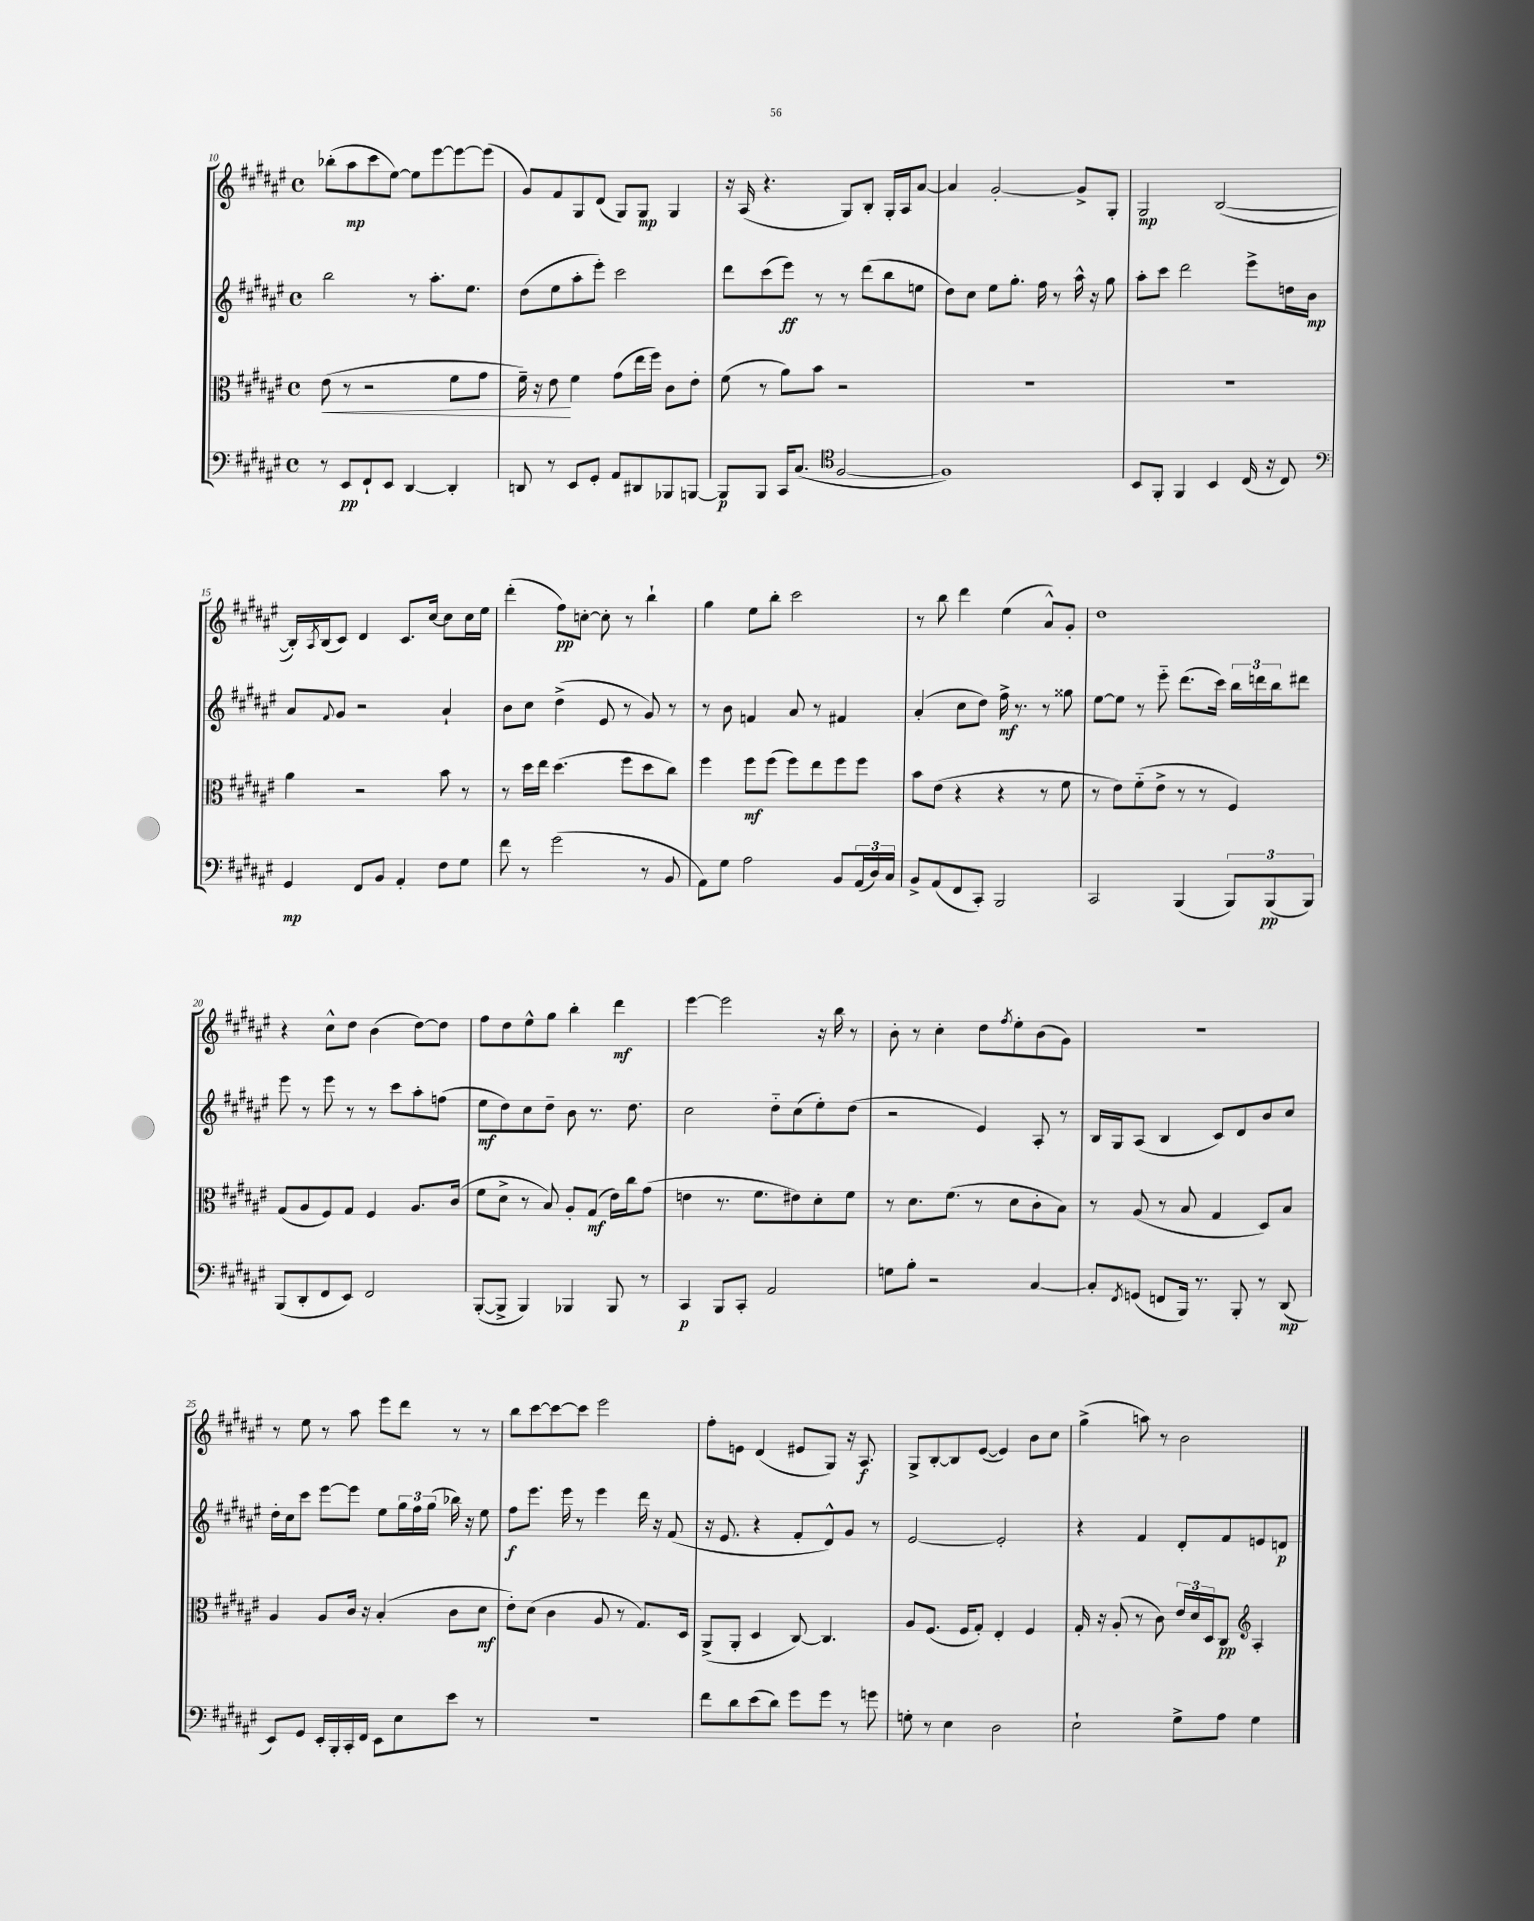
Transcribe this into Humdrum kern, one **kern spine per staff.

**kern	**kern	**kern	**kern
*staff4	*staff3	*staff2	*staff1
*clefF4	*clefC3	*clefG2	*clefG2
*k[f#c#g#d#a#e#]	*k[f#c#g#d#a#e#]	*k[f#c#g#d#a#e#]	*k[f#c#g#d#a#e#]
*M4/4	*M4/4	*M4/4	*M4/4
*met(c)	*met(c)	*met(c)	*met(c)
8r	(8e#\	2bb\	(8bb-'\L
8EE#/L	8r	.	8aa#\
8FF#`/	2r	.	8ccc#\
8EE#/J	.	.	[8ee#\J)
[4DD#/	.	8r	8ee#\]L
.	.	8.aa#'\L	[8eee#\
4DD#'/]	8f#\L	.	8eee#\_
.	.	8.ee#\J	.
.	8g#\J	.	(8eee#\]J
=	=	=	=
8DD/	16f#~\)	(8dd#\L	8g#/L)
.	16r	.	.
8r	8e#\	8ee#\	8f#/
8EE#/L	4f#\	8aa#'\	8G#/
8GG#'/J	.	8eee#'\J)	(8d#/J
8AA#/L	(8g#\L	2ccc#\	8G#/L)
8DD#/	16ee#\L	.	8G#/J
.	16ff#\JJ)	.	.
8BBB-/	8c#\L	.	4G#/
[8BBB/J	8e#'\J	.	.
=	=	=	=
8BBB/]L	(8f#\	8ddd#\L	16r
.	.	.	(16A#/
8BBB/J	8r	(8ccc#\	4.r
16CC#/LK	8a#\L)	8eee#\J)	.
(8.C#/J	.	.	.
.	8b\J	8r	.
*clefC4	*	*	*
[2F#/	2r	8r	8G#/L)
.	.	(8ddd#\L	8B'/J
.	.	8bb\	16G#'/LL
.	.	.	16A#/J
.	.	8ee\J	[8a#/J
=	=	=	=
1F#])	1r	8dd#\L)	4a#/]
.	.	8cc#\J	.
.	.	8ee#\L	[2g#'/
.	.	8.gg#'\J	.
.	.	16ff#\	.
.	.	8r	.
.	.	16aa#^^\	8g#^/]L
.	.	16r	.
.	.	8gg#\	8G#'/J
=	=	=	=
8BB/L	1r	8aa#'\L	2G#/
8FF#'/J	.	8ccc#\J	.
4FF#/	.	2ddd#\	.
4BB/	.	.	([2B/
(16C#/	.	8eee#^\L	.
16r	.	.	.
8C#/)	.	16dd\L	.
.	.	16b\JJ	.
=	=	=	=
*clefF4	*	*	*
4GG#/	4a#\	8a#/L	16B'/]LL)
.	.	.	8qA#/
.	.	.	(16B/J
.	.	8qqf#/	.
.	.	8g#/J	8c#/J)
8FF#/L	2r	2r	4d#/
8BB/J	.	.	.
4AA#'/	.	.	8.c#/L
.	.	.	[16cc#/Jk
8F#\L	8b\	4a#`/	8cc#\]L
8G#\J	8r	.	16cc#\L
.	.	.	16ee#\JJ
=	=	=	=
8f#\	8r	8b\L	(4ddd#'\
8r	16dd#\LL	8cc#\J	.
.	16ee#\JJ	.	.
(2g#\	(4.dd#\	(4dd#^\	8ff#\L)
.	.	.	[8cc'\J
.	.	8e#/	8cc'\]
.	8ff#\L	8r	8r
8r	8dd#\	8g#/)	4bb`\
8BB/	8cc#\J)	8r	.
=	=	=	=
8AA#\L)	4ff#\	8r	4gg#\
8G#\J	.	8b\	.
2A#\	8ff#\L	4f/	8ee#\L
.	(8ff#\J	.	8bb'\J
.	8ff#\L)	8a#/	2ccc#\
.	8ee#\	8r	.
8BB/L	8ff#\	4f#/	.
(24AA#/L	8ff#\J	.	.
24D#/)	.	.	.
24C#/JJ	.	.	.
=	=	=	=
8BB^/L	8b\L	(4a#'/	8r
(8AA#/	(8e#\J	.	8bb\
8FF#/	4r	8cc#\L	4ddd#\
8CC#'/J)	.	8dd#\J)	.
2BBB/	4r	16ff#^\	(4ee#\
.	.	8.r	.
.	8r	8r	8a#^^/L)
.	8f#\	8gg##\	8g#'/J
=	=	=	=
2CC#/	8r	[8ee#\L	1dd#
.	8e#\L)	8ee#\]J	.
.	(8f#'~\	8r	.
.	8e#^\J	8eee#'~\	.
(4BBB/	8r	(8.ddd#\L	.
.	8r	.	.
.	.	16ccc#\Jk)	.
12BBB/L)	4F#/)	24bb\LL	.
.	.	24ddd\	.
(12BBB/	.	24bb\J	.
.	.	8ddd#\J	.
12BBB/J)	.	.	.
=	=	=	=
(8BBB/L	(8G#/L	8eee#\	4r
8DD#'/	8A#/	8r	.
8FF#/	8F#/)	8eee#\	8cc#^^\L
8EE#/J)	8G#/J	8r	8dd#\J
2FF#/	4F#/	8r	(4b\
.	.	8ccc#\L	.
.	8.A#/L	8aa#'\	[8dd#\L)
.	.	(8ff\J	8dd#\]J
.	(16c#/Jk	.	.
=	=	=	=
([8BBB'/L	8f#\L	8ee#\L	8ff#\L
8BBB^/]J	8d#^\J	8dd#\)	8dd#\
4BBB/)	8r	8cc#\	8ee#^^\
.	8B/)	8dd#~\J	8gg#\J
4BBB-/	8A#'/L	8b\	4bb'\
.	(8G#/J	8.r	.
8BBB-/	16e#\LL)	.	4ddd#\
.	16cc#\J	8.dd#\	.
8r	(8g#\J	.	.
=	=	=	=
4CC#/	4e\	2cc#\	[4eee#\
8BBB/L	8.r	.	2eee#\]
8CC#'/J	.	.	.
.	8.f#\L	.	.
2AA#/	.	8dd#'~\L	.
.	8e#\)	(8cc#\	.
.	8d#'\	8ee#'\)	16r
.	.	.	16bb\
.	8f#\J	(8dd#\J	8r
=	=	=	=
8G\L	8r	2r	8b'\
8B'\J	8.d#\L	.	8r
2r	.	.	4cc#'\
.	(8.f#\J	.	.
.	8r	4e#/)	8dd#\L
.	.	.	8qff#/
.	8d#\L	.	8ee#'\
[4C#/	8c#'\	8A#'/	(8b\
.	8B\J)	8r	8g#\J)
=	=	=	=
8C#'/]L	8r	16B/LL	1r
.	.	16G#/J	.
8qFF#/	.	.	.
(8GG/J	(8A#/	(8A#/J	.
8FF/L	8r	4B/	.
16BBB/Jk)	8B/	.	.
8.r	.	.	.
.	4G#/	8c#/L)	.
8BBB'/	.	8d#/	.
8r	8D#/L)	8b/	.
(8DD#/	8B/J	8cc#/J	.
=	=	=	=
8EE#/L)	4A#/	16dd#'\LL	8r
.	.	16cc#\J	.
8GG#/J	.	8ccc#\J	8ee#\
16EE#'/LL	8A#/L	[8eee#\L	8r
16BBB'/	.	.	.
16CC#'/	16c#/Jk	8eee#\]J	8aa#\
16FF#/JJ	16r	.	.
8EE#\L	(4B'/	8ee#\L	8eee#\L
8E#\	.	24gg#\L	8ddd#\J
.	.	24ff#\	.
.	.	(24gg#\JJ	.
8e#\J	8c#\L	16bb-\)	8r
.	.	16r	.
8r	8d#\J	8ee#\	8r
=	=	=	=
1r	8e#'\L)	8ff#\L	8bb\L
.	(8d#\J	8.eee#\J	[8ccc#\
.	4c#\	.	8ccc#\_
.	.	16eee#\	.
.	.	8r	8ccc#\]J
.	8A#/	4eee#\	2eee#\
.	8r	.	.
.	8.G#/L)	16ddd#\	.
.	.	16r	.
.	.	(8f#/	.
.	16D#/Jk	.	.
=	=	=	=
8f#\L	(8AA#^/L	16r	8ff#'\L
.	.	8.e#/	.
8d#\	8AA#'/J	.	8e\J
(8e#\	4D#/	4r	(4d#/
8d#\J)	.	.	.
8g#\L	[8C#/)	8f#'/L	8e#/L
8g#\J	4.C#/]	8d#^^/)	8G#/J)
8r	.	8g#/J	16r
.	.	.	8.A#/
8g\	.	8r	.
=	=	=	=
8G'\	8A#/L	[2e#/	8G#^/L
8r	(8.F#/J	.	[8B'/
4E#\	.	.	8B/]
.	16F#/LK	.	.
.	8G#'/J)	.	([8e#/J
2D#\	4E#'/	2e#'/]	4e#/])
.	4F#/	.	8b\L
.	.	.	8cc#\J
=	=	=	=
2E#`\	16G#'/	4r	(4gg#^\
.	16r	.	.
.	(8A#'/	.	.
.	8r	4f#/	8aa\)
.	8c#\)	.	8r
8G#^\L	24e#/LL	8d#'/L	2b\
.	24d#/	.	.
.	24D#/J	.	.
8A#\J	8C#/J	8f#/	.
*	*clefG2	*	*
4G#\	4A#'/	8e/	.
.	.	8d/J	.
==	==	==	==
*-	*-	*-	*-
